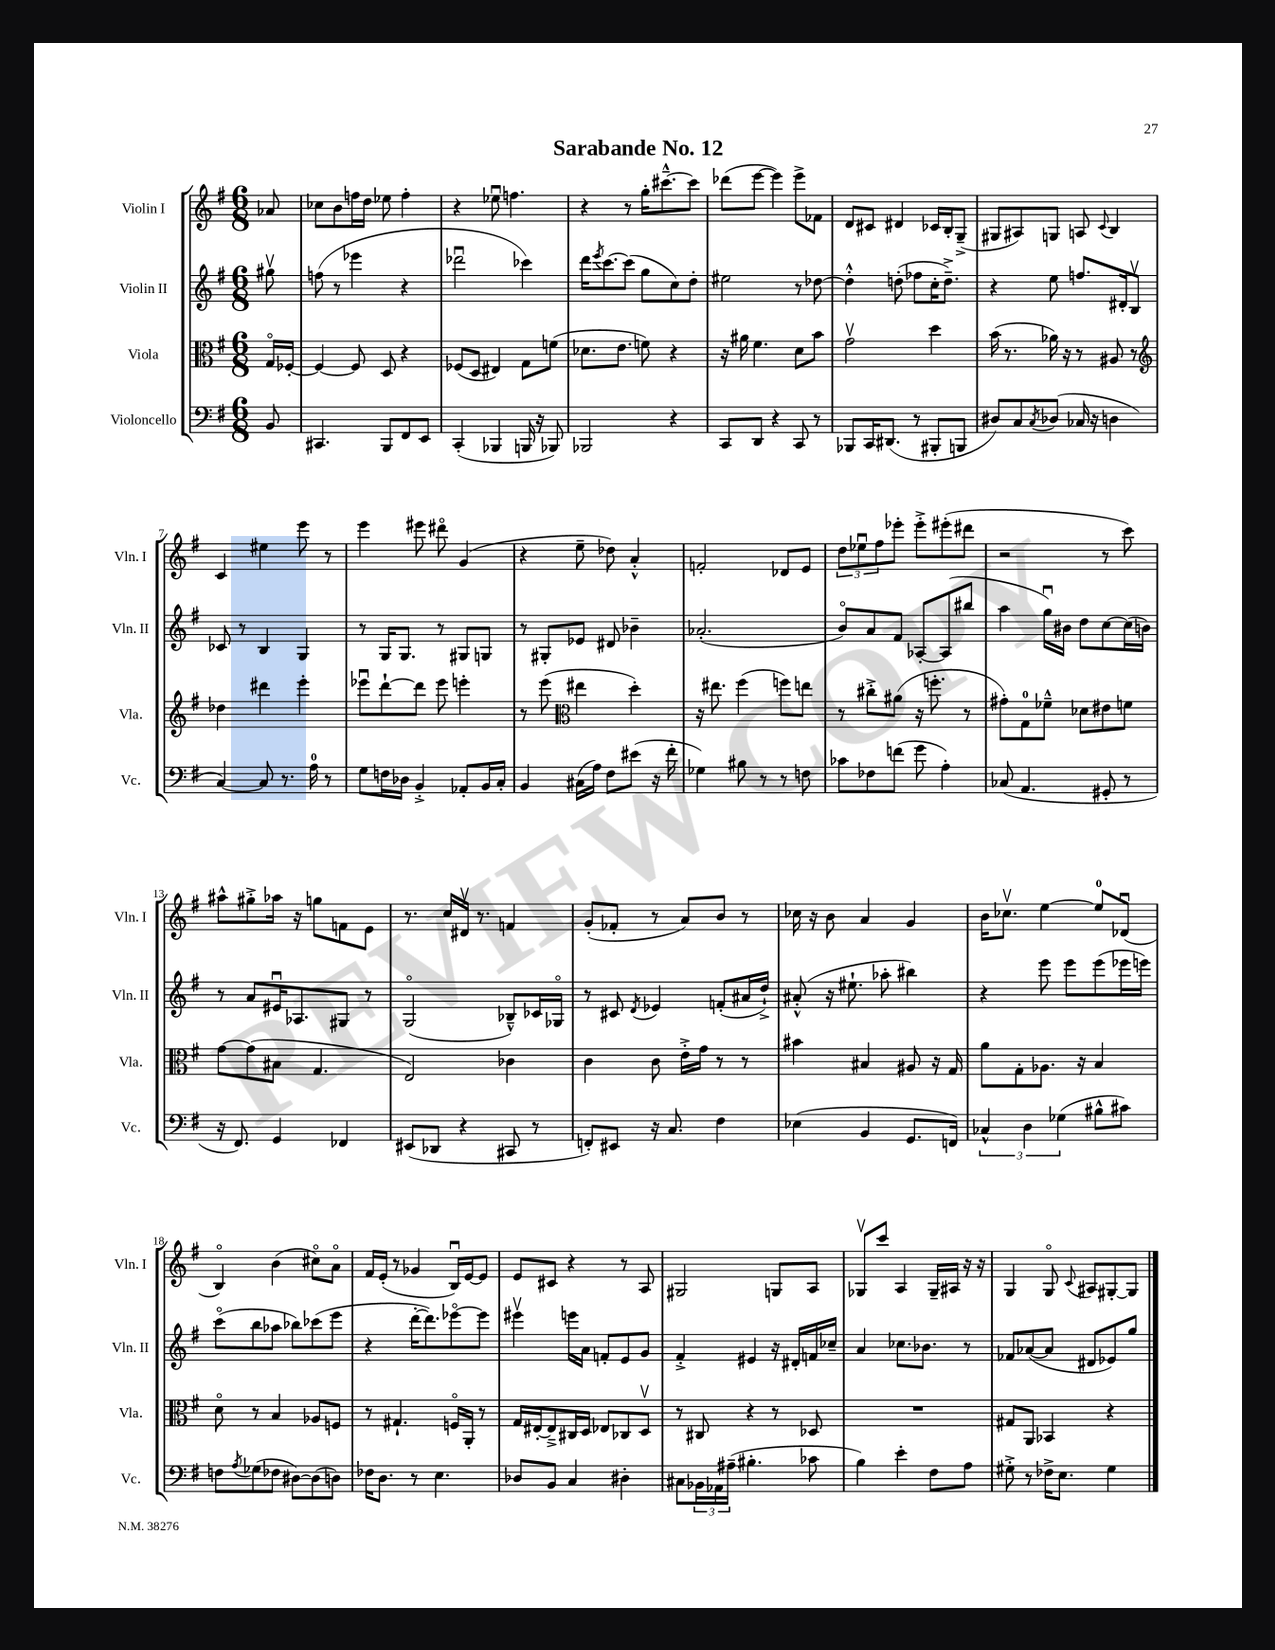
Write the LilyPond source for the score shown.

\header { title = "Sarabande No. 12" }
<<
\new StaffGroup <<
\new Staff = "s0" \with { instrumentName = "Violin I" shortInstrumentName = "Vln. I" } {
    \clef treble \key g \major \numericTimeSignature \time 6/8 \partial 8
    aes'8 |
    ces''8 b'8 f''16 d''16 ees''8 f''4-. |
    r4 ees''8\downbow f''4. |
    r4 r8 g''16-. cis'''8.~---^ cis'''8 |
    des'''8( e'''8~ e'''4) e'''8-> fes'8 |
    d'8 cis'8 dis'4 ces'16 b16-. g8--->( |
    gis8 ais8) g8 a8 \appoggiatura { c'8 } b4 |
    c'4 eis''4 e'''8 r8 |
    e'''4 eis'''8 dis'''8\flageolet g'4( |
    r4 e''8-- des''8) a'4-.-^ |
    f'2-. des'8 e'8 |
    \tuplet 3/2 { d''8 ees''8\downbow fis''8 } ees'''8-. ees'''8-.-> eis'''8-.( dis'''8 |
    r2 r8 c'''8) |
    ais''8-^ gis''8-.-> aes''16 r16 g''8 f'8 e'8 |
    r8. c''16 dis'16\upbow r8. f'4 |
    g'8-.( fes'8-. r8 a'8) b'8 r8 |
    ces''16 r16 b'8 a'4 g'4 |
    b'16 ces''8.\upbow e''4~ e''8-0 des'8\downbow( |
    b4\flageolet) b'4( cis''8\flageolet) a'8\flageolet |
    fis'16 e'16-.( r8 ges'4 b16\downbow) e'16~ e'8 |
    e'8 cis'8 r4 r8 a8 |
    gis2 g8 a8 |
    ges8\upbow c'''8 a4 ges16-- ais16 r16 r16 |
    g4 g8\flageolet \appoggiatura { c'8 } ais8 gis8~-. gis8 \bar "|." |
}
\new Staff = "s1" \with { instrumentName = "Violin II" shortInstrumentName = "Vln. II" } {
    \clef treble \key g \major \numericTimeSignature \time 6/8 \partial 8
    gis''8\upbow |
    f''8( r8 ees'''4 r4 |
    des'''2\downbow ces'''4) |
    d'''16 \acciaccatura { e'''8 } c'''8.~ c'''8( g''8 c''8) d''8-. |
    eis''2 r8 des''8~ |
    des''4-.-^ d''8-.( fes''8 c''16-. d''8.--->) |
    r4 e''8 f''8. dis'16-. b8\upbow |
    ces'8 r8 b4 g4 |
    r8 g16 g8. r8 gis8 g8 |
    r8 gis8-. ees'8 dis'8 bes'4-- |
    aes'2.-.( |
    b'8\flageolet) a'8 fis'8 aes8~-. aes8( bis''8 |
    a''4 g''16\downbow) bis'16 d''8 c''8~ c''16( b'16) |
    r8 a'8 eis'16\downbow aes8. gis8 r8 |
    g2\flageolet( bes8---^) ces'16 ges16\flageolet |
    r8 cis'8 \acciaccatura { d'8 } ees'4 f'8-.( ais'16 d''16-!->) |
    ais'8-.-^( r16 eis''8.-! aes''8-. bis''4) |
    r4 e'''8 e'''8 e'''8( ees'''16 e'''16) |
    c'''8\flageolet( b''8 aes''8 bes''8) ces'''8( e'''8 |
    r4 d'''16~-. d'''8.) ees'''8~\flageolet ees'''8 |
    eis'''4\upbow e'''16 a'16 f'8-. e'8 g'8 |
    fis'4-.-> eis'4 r16 dis'16-. f'16 ces''16-- |
    a'4 ces''8. bes'8. r8 |
    fes'8 aes'8~( aes'8 dis'8 ees'8) g''8 \bar "|." |
}
\new Staff = "s2" \with { instrumentName = "Viola" shortInstrumentName = "Vla." } {
    \clef alto \key g \major \numericTimeSignature \time 6/8 \partial 8
    g16\flageolet fes16~-. |
    fes4~ fes8 d8 r4 |
    fes8( d8 eis4) g8 f'8( |
    des'8. e'8. f'8) r4 |
    r16 ais'16 fis'4. d'8 b'8 |
    g'2\upbow d''4 |
    b'16( r8. aes'16) r16 r8 ais8 r8 |
    \clef treble des''4 dis'''4 e'''4-. |
    ees'''8\downbow d'''8~-! d'''8 ees'''8 e'''4-. |
    r8 e'''8( \clef alto eis''4 d''4-.) |
    r16 eis''8. fis''4( f''8) e''8 |
    r8 cis''8-.-> ais'8( r16 f''8.-. r8 |
    gis'8-.) g8-0 fes'8---^ des'8 eis'8 f'8 |
    g'8~ g'8( bis8 g4. |
    e2) ces'4 |
    c'4 c'8 e'16-.-> g'16 r8 r8 |
    bis'4 bis4 ais8 r16 g16 |
    a'8 g8-. aes8. r16 b4 |
    d'8\flageolet r8 b4 aes8 f8 |
    r8 gis4.-! f16\flageolet a,16-. r8 |
    g16 eis16~-. eis8---> cis16 d16 ees8 ces8 d8\upbow |
    r8 cis8 r4 r8 des8 |
    R2. |
    gis8 a,8 bes,4 r4 \bar "|." |
}
\new Staff = "s3" \with { instrumentName = "Violoncello" shortInstrumentName = "Vc." } {
    \clef bass \key g \major \numericTimeSignature \time 6/8 \partial 8
    b,8 |
    cis,4. b,,8 fis,8 e,8 |
    c,4-.( bes,,4 b,,16 r16 bes,,8) |
    bes,,2 r4 |
    c,8 d,8 r4 c,8 r8 |
    bes,,8 c,16 dis,8.( r8 bis,,8-. b,,8 |
    dis8) c8 \acciaccatura { c8 } des8( ces16 r16 d4 |
    c4~) c8 r8. a16-0 r8 |
    g8 f16 des16 b,4-.-> aes,8-. b,16 c16-. |
    b,4 cis16( a16) fis8 eis'8( r16 fis'16-. |
    ges4) bis8 r8 r8 f8 |
    ces'8 fes8 f'8( g'8 a4-.) |
    ces8( a,4. gis,8-. r8 |
    r16 fis,8.) g,4 fes,4 |
    eis,8( des,8 r4 cis,8 r8 |
    f,8-.) eis,8 r16 c8. fis4 |
    ees4( b,4 g,8. f,16) |
    \tuplet 3/2 { ces4-^ d4 ges4( } bis8-^ cis'8) |
    f8 \acciaccatura { a8 } ges8( fes8 dis8~) dis8( d8) |
    fes16 d8. r8 e4. |
    des8 b,8 c4 dis4-. |
    cis8 \tuplet 3/2 { bes,16 aes,16 ais16--( } bis4.-. ces'8 |
    b4) e'4-. fis8 a8 |
    gis8-.-> r8 fes16-> e8. gis4 \bar "|." |
}
>>
>>
